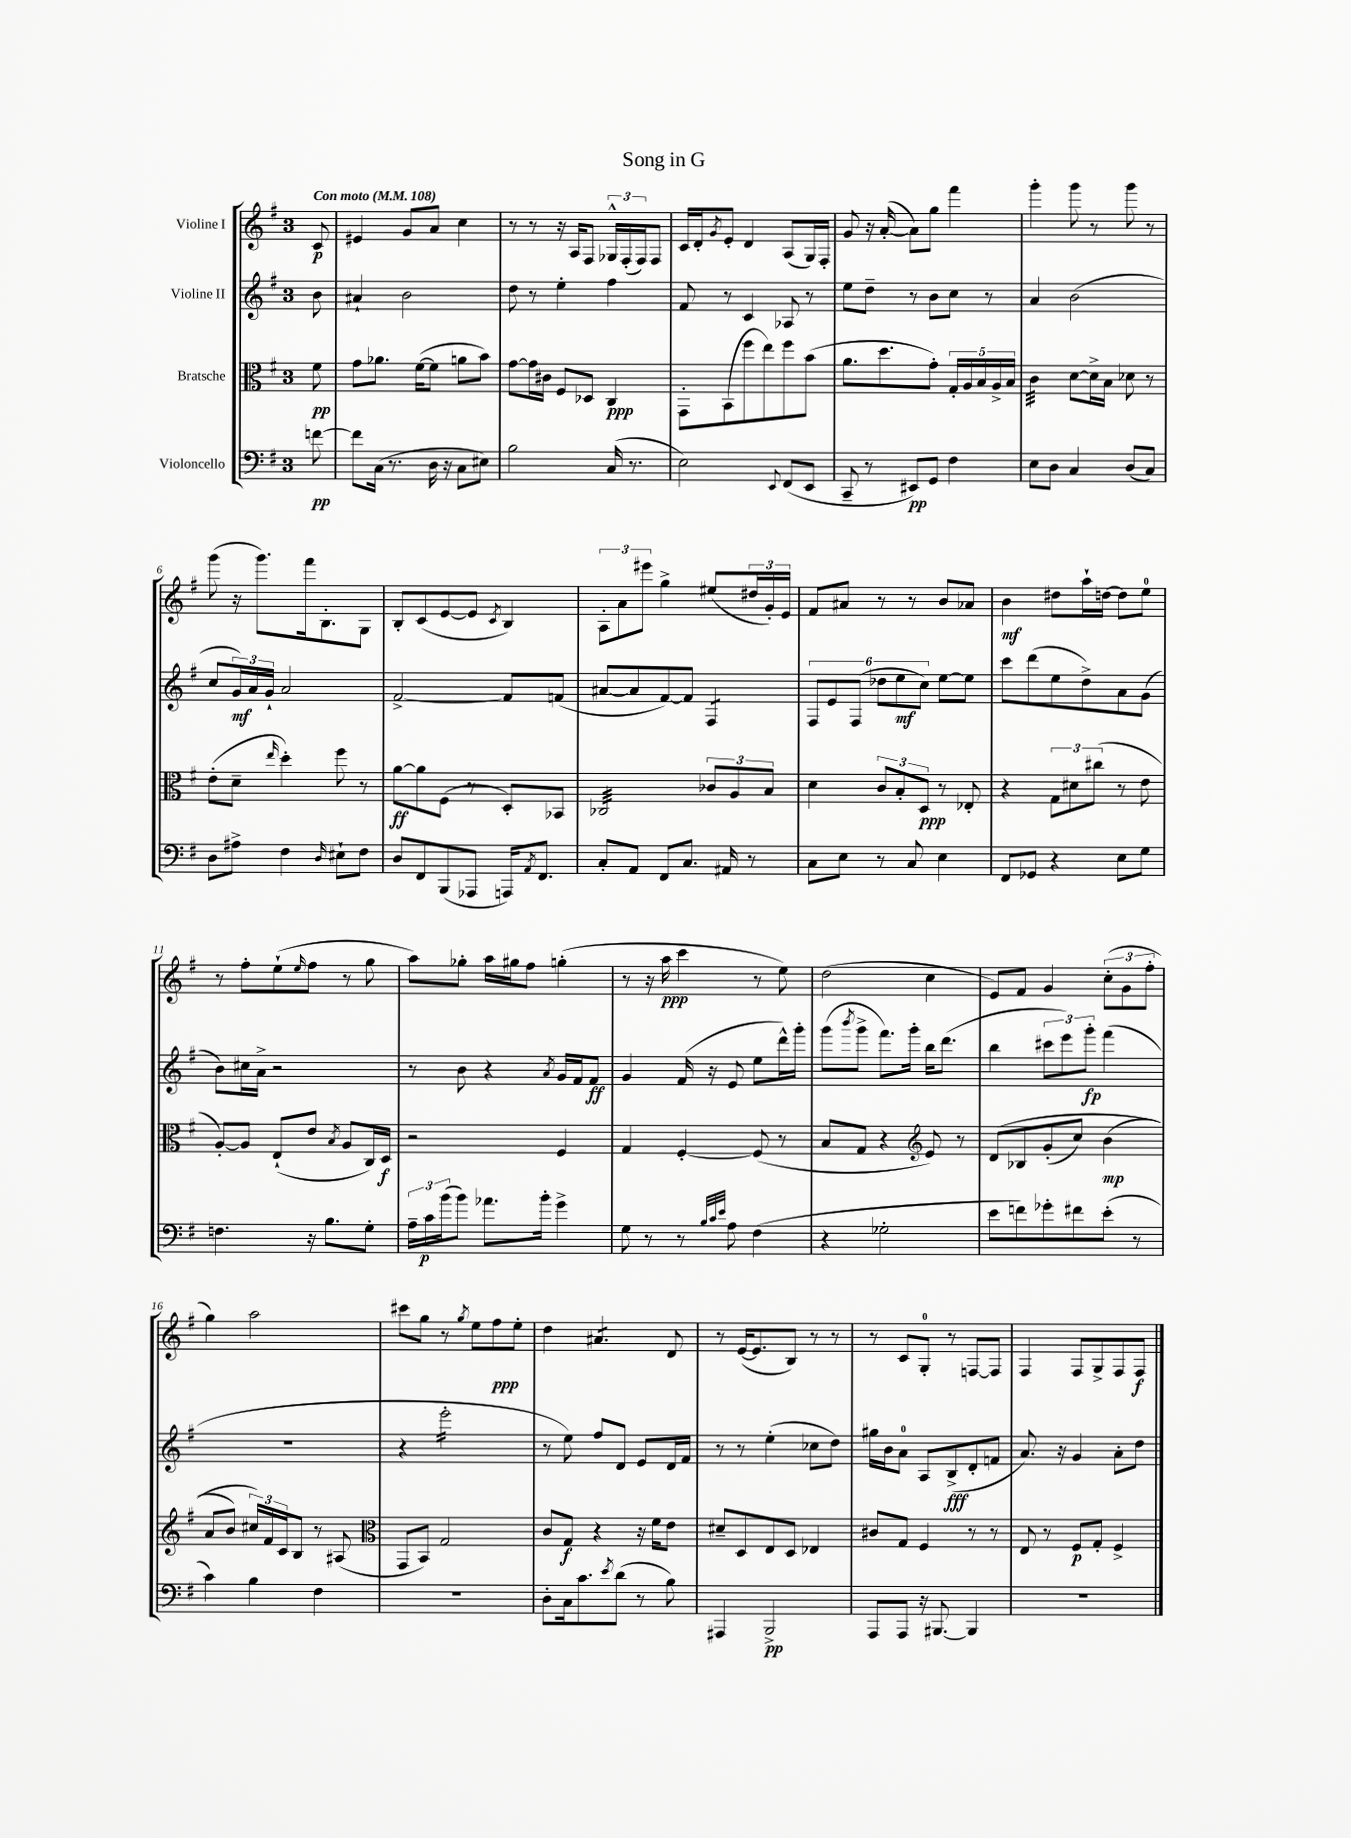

**kern	**kern	**kern	**kern
*staff4	*staff3	*staff2	*staff1
*clefF4	*clefC3	*clefG2	*clefG2
*k[f#]	*k[f#]	*k[f#]	*k[f#]
*M3/4	*M3/4	*M3/4	*M3/4
*MM108	*MM108	*MM108	*MM108
[8f	8f#	8b	8c
=	=	=	=
8f]	8g	4a#`	4e#
(16C	8.a-	.	.
8.r	.	.	.
.	.	2b	8g
.	([16f#	.	.
16D	8f#]	.	8a
16r	.	.	.
8C	8a	.	4cc
8E#)	8b)	.	.
=	=	=	=
2B	[8g	8dd	8r
.	16g]	8r	8r
.	16c#	.	.
.	8F#	4ee'	16r
.	.	.	16A
.	8D-	.	8F#
(16C	4C	4ff#	24G-^^
.	.	.	(24F#'
8.r	.	.	.
.	.	.	24F#)
.	.	.	8F#
=	=	=	=
2E)	8GG'	8f#	16c
.	.	.	16d'
.	.	.	8qg
.	(8BB	8r	8e'
.	8ff#	4c	4d
.	8ee)	.	.
8qqEE	.	.	.
(8FF#	8ff#	8A-	(8A
8EE	(8b	8r	16G)
.	.	.	16F#'
=	=	=	=
8CC~	8.a	8ee	8g
8r	.	8dd~	16r
.	8.dd	.	([16a'
8EE#)	.	8r	8a])
8GG	8g')	8b	8gg
4F#	20G'	8cc	4fff#
.	20A	.	.
.	20B	.	.
.	.	8r	.
.	20A^	.	.
.	20B	.	.
=	=	=	=
8E	4c	4a	4ggg'
8D	.	.	.
4C	[8d	(2b	8ggg
.	16d^]	.	8r
.	16B	.	.
(8D	8d-	.	8ggg
8C)	8r	.	8r
=	=	=	=
8D	(8e'	8cc	(8ggg
8A#^	8d~	24g)	16r
.	.	24a	.
.	.	.	8.ggg)
.	.	24g`	.
.	16qqee	.	.
4F#	4dd')	2a	.
.	.	.	16fff#
.	.	.	8.B'
16qqD	.	.	.
8E#`	8ff#	.	.
8F#	8r	.	8G
=	=	=	=
8D	[8a	[2f#^	8B'
8FF#	8a]	.	(8c
(8BBB	(8F#	.	[8e
8AAA-	8r	.	8e]
.	.	.	8qc
16AAA)	8D')	8f#]	4B)
8qAA	.	.	.
8.FF#	.	.	.
.	8BB-	(8f	.
=	=	=	=
8C'	2C-	[8a#	12A'
.	.	.	12a
8AA	.	8a#]	.
.	.	.	12eee#
8FF#	.	[8f#)	4gg^
8.C	.	8f#]	.
.	12c-	4F#	(8ee#
16AA#	.	.	.
.	12A	.	.
8r	.	.	24dd#
.	12B	.	24g')
.	.	.	24e
=	=	=	=
8C	4d	12F#	8f#
.	.	12e	.
8E	.	.	8a#
.	.	(12F#	.
8r	12c	12dd-	8r
.	12B'	12ee	.
8C	.	.	8r
.	12D	12cc)	.
4E	8r	[8ee	8b
.	8E-'	8ee]	8a-
=	=	=	=
8FF#	4r	8ccc	4b
8GG-	.	(8ddd	.
4r	12G	8ee	8dd#
.	12d#	.	.
.	.	8dd^)	16aa`
.	(12cc#	.	.
.	.	.	[16dd
8E	8r	8a	8dd]
8G	8e	(8g	8ee
=	=	=	=
4.F	[8A')	8b)	8r
.	8A]	16cc#	8ff#'
.	.	16a^	.
.	(8E`	2r	(8ee`
.	.	.	16qqee
16r	8e	.	8ff#
8.B	.	.	.
.	8qB	.	.
.	8A	.	8r
8G'	16C)	.	8gg
.	16D	.	.
=	=	=	=
24A~	2r	8r	8aa)
24c	.	.	.
(24b	.	.	.
8b)	.	8b	8gg-'
8.a-	.	4r	16aa
.	.	.	16gg#
.	.	.	8ff#
16b'	.	.	.
.	.	8qa	.
4g^	4F#	16g	(4gg'
.	.	16f#	.
.	.	8f#	.
=	=	=	=
8G	4G	4g	8r
8r	.	.	16r
.	.	.	16aa
8r	[4F#'	(16f#	4ccc
.	.	16r	.
32qqB	.	.	.
32qqc	.	.	.
32qqe	.	.	.
8A	.	8e	.
(4F#	(8F#]	8ee	8r
.	8r	16ddd^^)	8ee)
.	.	16ggg'	.
=	=	=	=
4r	8B	(8ggg	(2dd
.	.	8qbbb	.
.	8G	8ggg^	.
2G-'	4r	8.fff#)	.
.	.	16ggg'	.
*	*clefG2	*	*
.	8e)	16bb	4cc
.	.	(8.ddd	.
.	8r	.	.
=	=	=	=
8e	&(8d	4bb	8e)
8f)	8B-	.	8f#
8g-'	(8g'	12ccc#	4g
.	.	12eee)	.
8f#	8cc)	.	.
.	.	12ggg'	.
(8e'	(4b	(4fff#	(12cc'
.	.	.	12g
8r	.	.	.
.	.	.	12ff#'
=	=	=	=
4c)	8a	2.r	4gg)
.	8b&)	.	.
4B	24cc#)	.	2aa
.	24f#	.	.
.	24c	.	.
.	8B	.	.
4F#	8r	.	.
.	(8A#	.	.
=	=	=	=
*	*clefC3	*	*
2.r	8GG	4r	8ccc#
.	8BB)	.	8gg
.	2G	2eee'	8r
.	.	.	8qgg
.	.	.	8ee
.	.	.	8ff#
.	.	.	8ee'
=	=	=	=
8D'	8c	8r	4dd
16C	8G	8ee)	.
8.c	.	.	.
.	4r	8ff#	4.a#
8qe	.	.	.
(8d	.	8d	.
8r	16r	8e	.
.	16f#	.	.
8B)	8e	16d	8d
.	.	16f#	.
=	=	=	=
4AAA#	8d#~	8r	8r
.	8D	8r	([16e
.	.	.	8.e]
2BBB^	8E	(4ee'	.
.	8D	.	8B)
.	4E-	8cc-	8r
.	.	8dd)	8r
=	=	=	=
8AAA	8c#	16gg#	8r
.	.	16b	.
8AAA	8G	8a	8c
16r	4F#	8A	8G'
[8.BBB#	.	.	.
.	.	(8B^	8r
4BBB#]	8r	8d'	[8F
.	8r	8f	8F]
=	=	=	=
2.r	8E	8.a)	4F#
.	8r	.	.
.	.	16r	.
.	8F#	4g	8F#
.	8G'	.	8G^
.	4F#^	8a'	8F#
.	.	8dd	8F#
==	==	==	==
*-	*-	*-	*-
